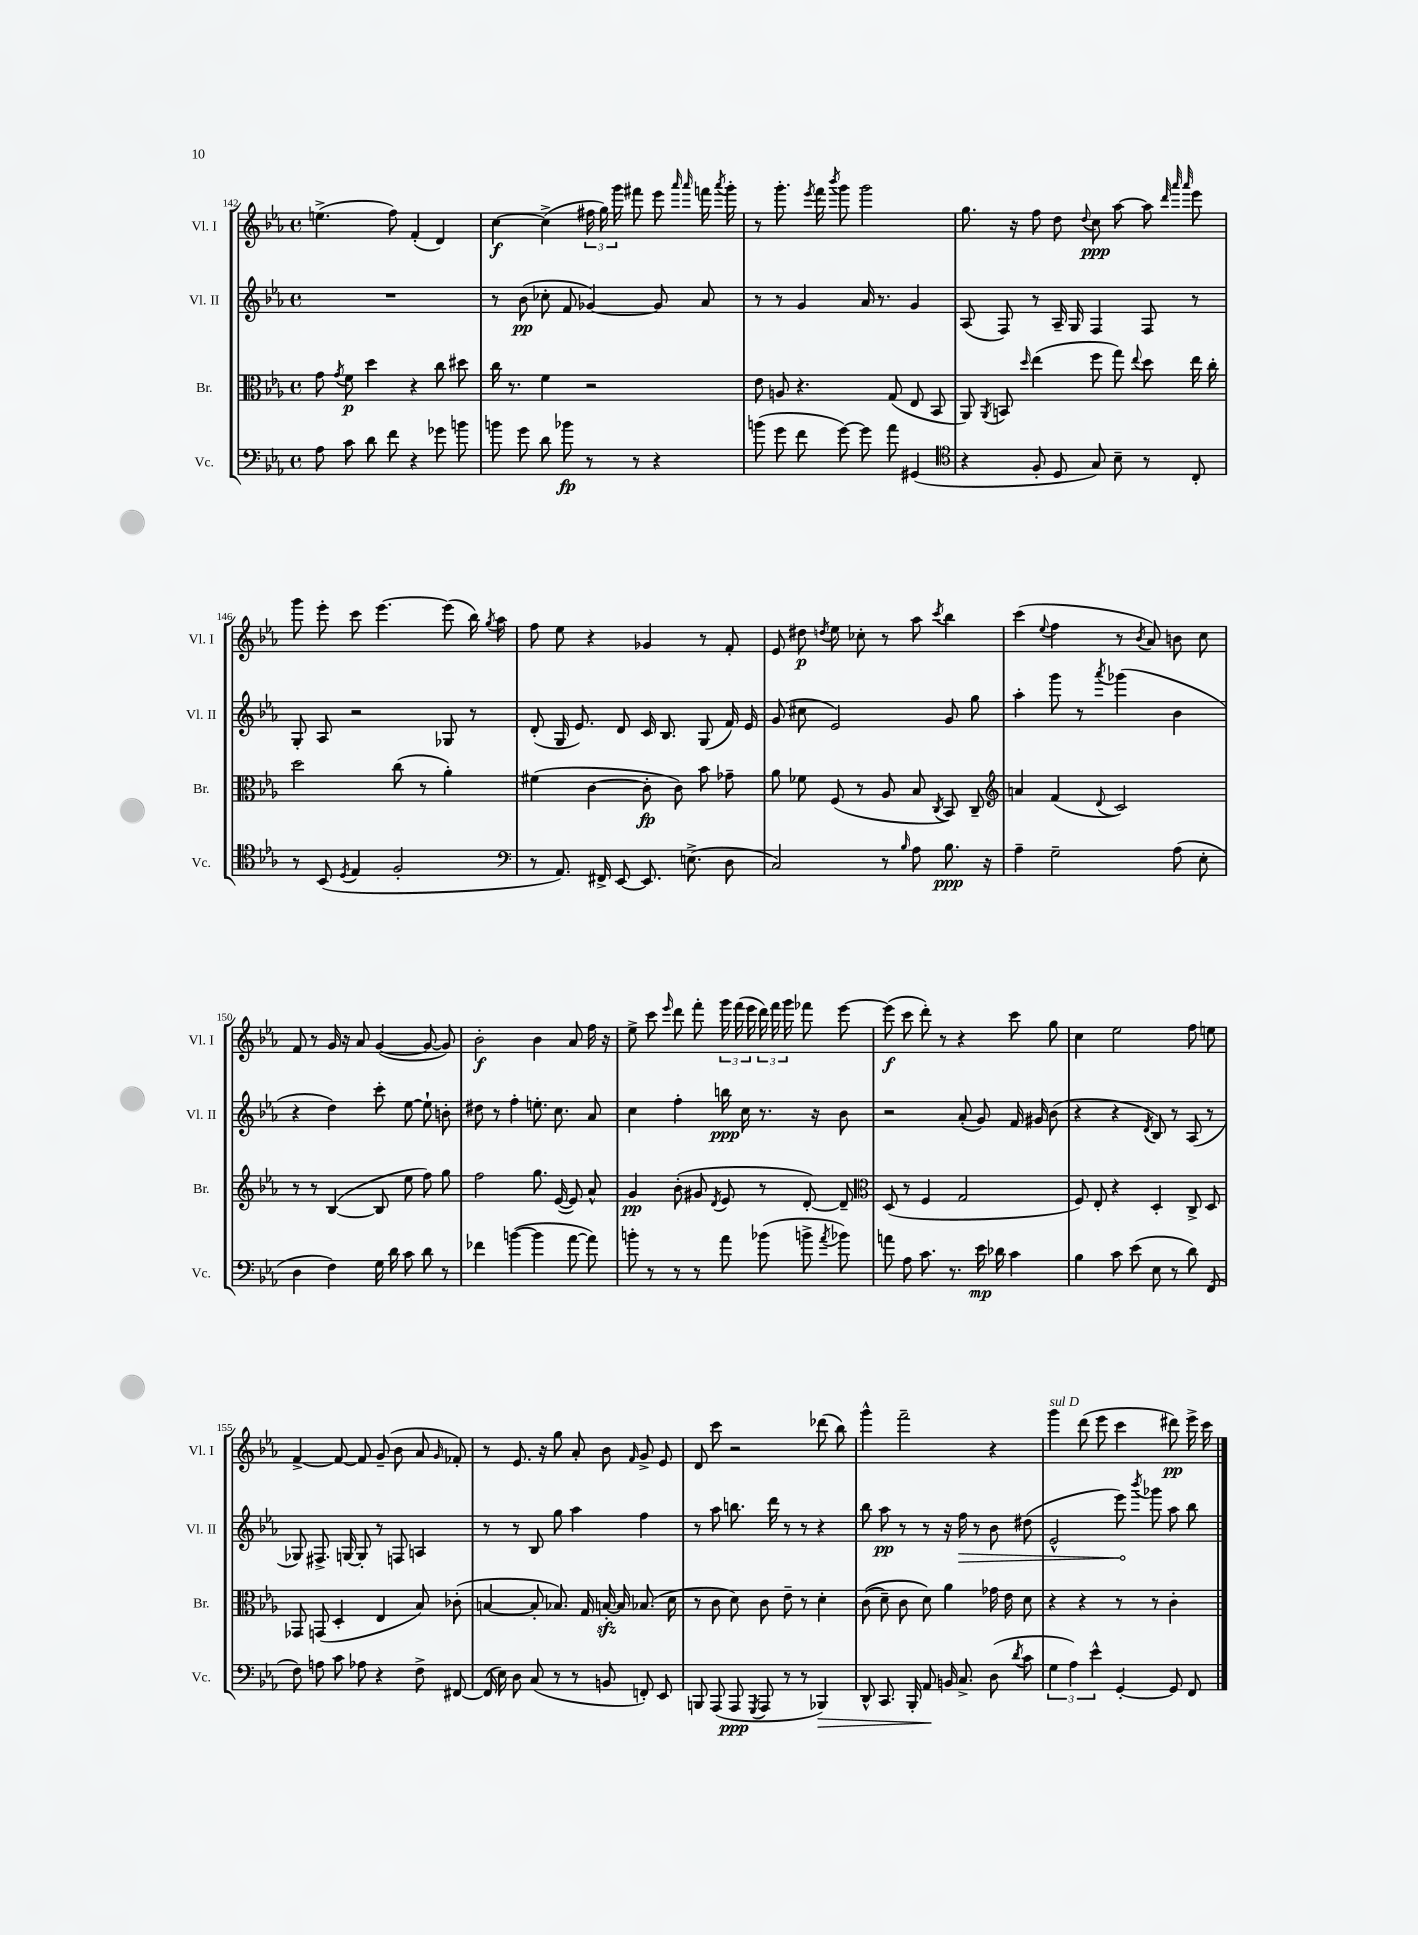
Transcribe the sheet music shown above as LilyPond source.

<<
\new StaffGroup <<
\new Staff = "s0" \with { instrumentName = "Vl. I" shortInstrumentName = "Vl. I" } {
    \clef treble \key ees \major \defaultTimeSignature \time 4/4
    \autoBeamOff e''4.->( f''8) f'4-.( d'4) |
    c''4~\f c''4->( \tuplet 3/2 { fis''16 g''16) g'''16 } fis'''8 ees'''8 \grace { aes'''16 aes'''16 } f'''16 \acciaccatura { aes'''8 } g'''16-. |
    r8 g'''8.-. \acciaccatura { ees'''8 } f'''16 \acciaccatura { bes'''8 } g'''8 g'''2 |
    g''8. r16 f''8 d''8 \appoggiatura { d''8 } c''8\ppp aes''8~ aes''8 \grace { d'''32 aes'''32 aes'''32 } ees'''8 |
    g'''8 ees'''8-. c'''8 ees'''4.~ ees'''8( bes''16) \acciaccatura { g''8 } aes''16 |
    f''8 ees''8 r4 ges'4 r8 f'8-. |
    ees'8 dis''8\p \acciaccatura { d''8 } ees''8 ces''8-. r8 aes''8 \acciaccatura { c'''8 } bes''4 |
    c'''4( \appoggiatura { ees''8 } f''4 r8 \acciaccatura { bes'8 } aes'8) b'8 c''8 |
    f'8 r8 g'16 r16 aes'8 g'4~( g'8~ g'8) |
    bes'2-.\f bes'4 aes'8 f''16 r16 |
    ees''8-> c'''8 \grace { ees'''16 } d'''8 f'''8-. \tuplet 3/2 { g'''16 f'''16( ees'''16 } \tuplet 3/2 { d'''16) f'''16 g'''16 } fes'''8 ees'''8~ |
    ees'''8\f( c'''8 d'''8-.) r8 r4 c'''8 g''8 |
    c''4 ees''2 f''8 e''8 |
    f'4~-> f'8~ f'8 g'8--( bes'8 aes'8 \grace { g'16 } fes'8-.) |
    r8 ees'8. r16 g''8 aes'8-. bes'8 \grace { f'16 } g'8-> ees'8 |
    d'8 c'''8 r2 des'''8( bes''8) |
    g'''4-^ f'''2-- r4 |
    g'''4^\markup { \italic "sul D" } d'''8( ees'''8 c'''4 dis'''8\pp) ees'''16-> c'''16 \bar "|." |
}
\new Staff = "s1" \with { instrumentName = "Vl. II" shortInstrumentName = "Vl. II" } {
    \clef treble \key ees \major \defaultTimeSignature \time 4/4
    \autoBeamOff R1 |
    r8 bes'8\pp( ces''8-. f'8 ges'4~) ges'8 aes'8 |
    r8 r8 g'4 aes'16 r8. g'4 |
    aes8( f8) r8 aes16-- g16 f4 f8 r8 |
    g8-. aes8 r2 ges8 r8 |
    d'8-.( g16 ees'8.) d'8 c'16 bes8. g8( f'16) ees'16 |
    g'8( cis''8 ees'2) g'8 g''8 |
    aes''4-. g'''8 r8 \acciaccatura { aes'''8 } ges'''4( bes'4 |
    r4 d''4) c'''8-. ees''8~ ees''8-! b'8-. |
    dis''8 r8 f''4-. e''8.-. c''8. aes'8 |
    c''4 f''4-. b''16\ppp c''16 r8. r16 bes'8 |
    r2 aes'8-.( g'8) f'16 gis'16 bes'8( |
    r4 r4 \acciaccatura { d'8 } bes8) r8 aes8( r8 |
    ges8) fis8.-> g16~ g8-. r8 f8 a4 |
    r8 r8 bes8 g''8 aes''4 f''4 |
    r8 aes''8 b''8. d'''16 r8 r8 r4 |
    bes''8 aes''8\pp r8 r8 r16 \once \override Hairpin.circled-tip = ##t f''16\> r8 bes'8 dis''8( |
    ees'2-^ ees'''8\!) \acciaccatura { bes'''8 } ges'''8 aes''8 bes''8 \bar "|." |
}
\new Staff = "s2" \with { instrumentName = "Br." shortInstrumentName = "Br." } {
    \clef alto \key ees \major \defaultTimeSignature \time 4/4
    \autoBeamOff g'8 \acciaccatura { g'8 } f'8\p d''4 r4 c''8 dis''8 |
    c''16 r8. f'4 r2 |
    ees'8 a8 r4. g8( ees8 bes,8 |
    aes,8) \acciaccatura { aes,8 } b,8 \grace { d''16 } ees''4( f''8 g''8) \appoggiatura { ees''8 } d''8 ees''16 c''16-. |
    d''2 c''8( r8 aes'4-.) |
    fis'4( c'4~ c'8-.\fp c'8) bes'8 ges'8-- |
    aes'8 fes'8 f8( r8 aes8 bes8 \acciaccatura { c8 } bes,8) c8-- |
    \clef treble a'4 f'4( \appoggiatura { d'8 } c'2) |
    r8 r8 bes4~( bes8 ees''8 f''8) g''8 |
    f''2 g''8. ees'16~( ees'8) aes'8-^ |
    g'4\pp bes'8-.( gis'8 \acciaccatura { d'8 } ees'8 r8 d'8~-.) d'8-- |
    \clef alto d8( r8 f4 g2 |
    f8) ees8-. r4 d4-. c8-> d8 |
    ges,8 g,8( d4-. ees4 bes8) ces'8-.( |
    b4~ b8-. bes8.) g16 b16~-.\sfz b16 bes8.( d'16 |
    r8 c'8 d'8) c'8 ees'8-- r8 d'4-. |
    c'8(\( d'8--) c'8 d'8\) aes'4 ges'16 ees'16 d'8 |
    r4 r4 r8 r8 c'4-. \bar "|." |
}
\new Staff = "s3" \with { instrumentName = "Vc." shortInstrumentName = "Vc." } {
    \clef bass \key ees \major \defaultTimeSignature \time 4/4
    \autoBeamOff aes8 c'8 d'8 f'8 r4 ges'8 b'8 |
    b'8 g'8 d'8 bes'8\fp r8 r8 r4 |
    b'8( g'8 f'8 g'8~) g'8 aes'8 gis,4( |
    \clef tenor r4 f8-. d8 g8) bes8-- r8 c8-. |
    r8 bes,8( \acciaccatura { d8 } ees4 f2-. |
    \clef bass r8 aes,8.) fis,16-> ees,8~ ees,8. e8.->( d8 |
    c2) r8 \grace { bes16 } aes8 bes8.\ppp r16 |
    aes4-- g2-- aes8( ees8-. |
    d4 f4) g16 d'16 c'8 d'8 r8 |
    fes'4 b'4~( b'4 aes'8~ aes'8) |
    b'8-. r8 r8 r8 aes'8 bes'8( b'8-> \acciaccatura { aes'8 } bes'8) |
    a'8 aes8 c'8. r8. ees'16\mp des'16 c'4 |
    bes4 c'8 ees'8( ees8 r8 d'8) f,8( |
    f8) a8 c'8 aes8 r4 f8-> fis,8~ |
    fis,16( ees16) d8 c8( r8 r8 b,8 f,8-.) ees,8 |
    b,,8 aes,,8( aes,,8\ppp \acciaccatura { g,,8 } aes,,8 r8 r8 bes,,4\>) |
    d,8-^ c,8. bes,,16-. aes,8\! b,16 c8.-> d8( \acciaccatura { d'8 } c'8 |
    \tuplet 3/2 { g4 aes4) ees'4-^ } g,4~-. g,8 f,8 \bar "|." |
}
>>
>>
\layout { \context { \Score currentBarNumber = #142 } }
